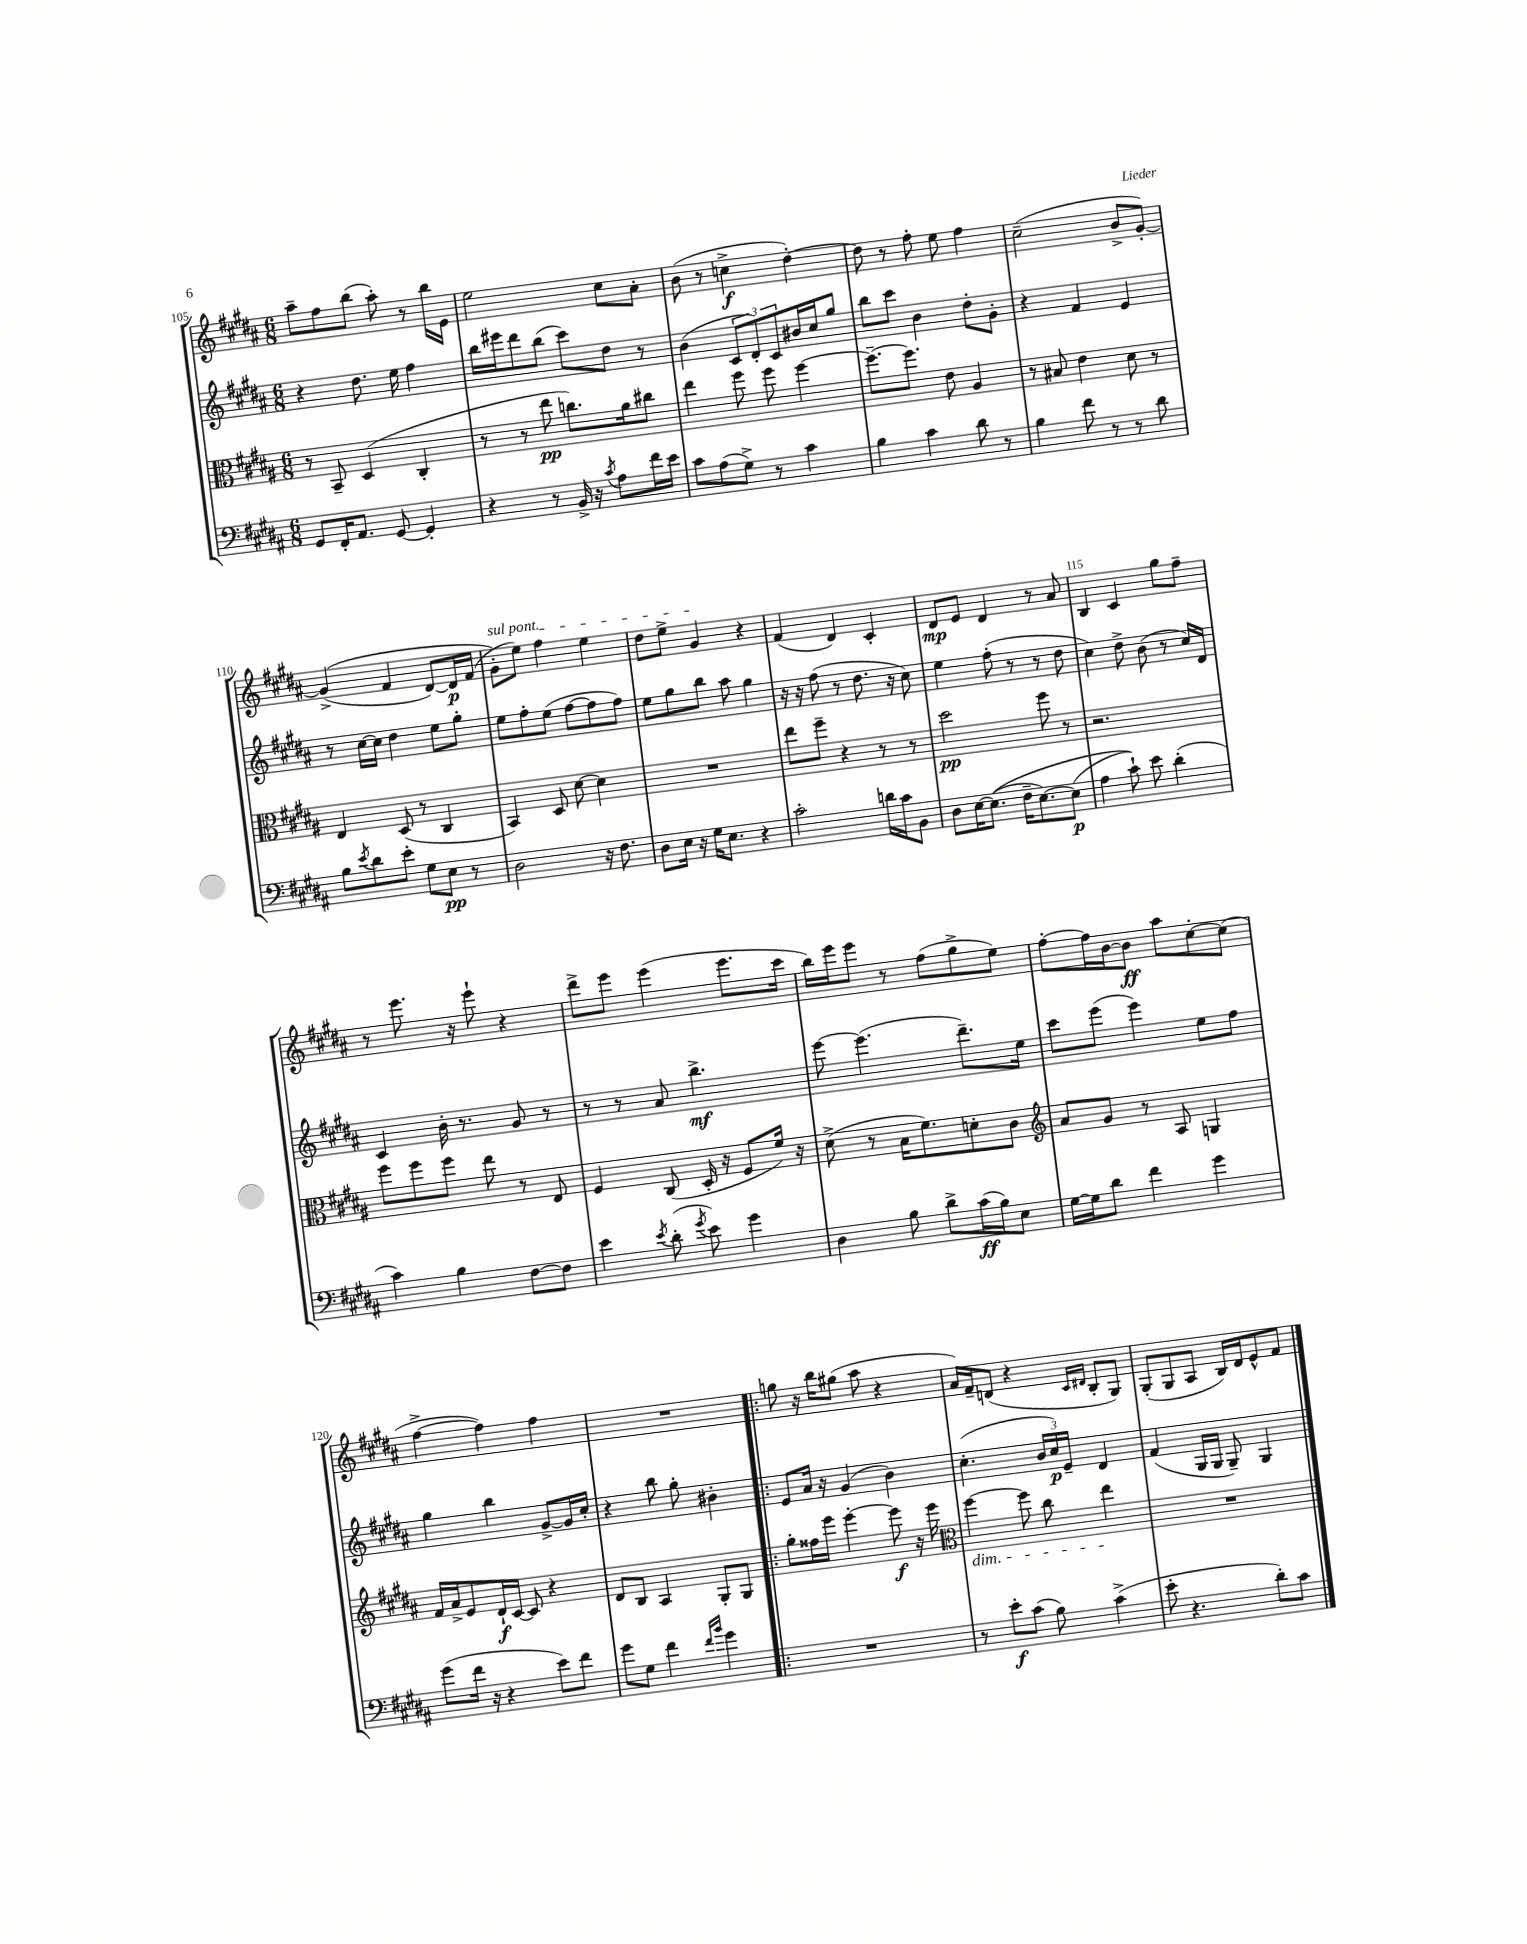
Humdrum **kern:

**kern	**dynam	**kern	**dynam	**kern	**dynam	**kern	**dynam
*part4	*part4	*part3	*part3	*part2	*part2	*part1	*part1
*staff4	*staff4	*staff3	*staff3	*staff2	*staff2	*staff1	*staff1
*clefF4	*	*clefC3	*	*clefG2	*	*clefG2	*
*k[f#c#g#d#a#]	*	*k[f#c#g#d#a#]	*	*k[f#c#g#d#a#]	*	*k[f#c#g#d#a#]	*
*M6/8	*	*M6/8	*	*M6/8	*	*M6/8	*
=105	=105	=105	=105	=105	=105	=105	=105
8GG#/L	.	8r	.	4r	.	8aa#~\L	.
16FF#'/K	.	8BB~/	.	.	.	8ff#\	.
8.AA#/J	.	.	.	.	.	.	.
.	.	(4D#/	.	8.dd#\	.	(8bb\J	.
[8GG#/	.	.	.	.	.	8aa#'\)	.
.	.	.	.	16ee\	.	.	.
4GG#'/]	.	4C#'/	.	4ff#\	.	8r	.
.	.	.	.	.	.	16bb\LL	.
.	.	.	.	.	.	16e\JJ	.
=106	=106	=106	=106	=106	=106	=106	=106
4r	.	8r	.	16bb\LL	.	2ee\	.
.	.	.	.	16eee#X\J	.	.	.
.	.	8r	.	8ddd#\	.	.	.
8r	.	8ee\	pp	(8bb\J	.	.	.
16BB^/	.	8.ccn\L)	.	8ccc#\L)	.	.	.
16r	.	.	.	.	.	.	.
8qc#/	.	.	.	.	.	.	.
8A#\L	.	.	.	8dd#\J	.	8cc#\L	.
.	.	16a#\k	.	.	.	.	.
16f#\L	.	8cc#X\J	.	8r	.	8a#'\J	.
16e\JJ	.	.	.	.	.	.	.
=107	=107	=107	=107	=107	=107	=107	=107
8c#\L	.	4ee\	.	(4b\	.	(8b\	.
(8A#\	.	.	.	.	.	8r	.
8G#^\J)	.	8ff#\	.	12c#/L	.	4ccn^\	f
.	.	.	.	12d#'/)	.	.	.
8r	.	8ff#\	.	.	.	.	.
.	.	.	.	12c#/	.	.	.
4c#\	.	[4ff#\	.	16b#X/L	.	[4dd#'\)	.
.	.	.	.	16cc#/J	.	.	.
.	.	.	.	8gg#/J	.	.	.
=108	=108	=108	=108	=108	=108	=108	=108
4B\	.	8.ff#~\L_	.	8bb\L	.	8dd#\]	.
.	.	.	.	8ccc#\J	.	8r	.
.	.	8.ff#\J]	.	.	.	.	.
4c#\	.	.	.	4b\	.	8ff#'\	.
.	.	8e\	.	.	.	8ee\	.
8d#\	.	4A#/	.	8dd#'\L	.	4ff#\	.
8r	.	.	.	8g#'\J	.	.	.
=109	=109	=109	=109	=109	=109	=109	=109
4B\	.	8r	.	4r	.	(2cc#~\	.
.	.	8B#X/	.	.	.	.	.
8f#\	.	4e\	.	4f#/	.	.	.
8r	.	.	.	.	.	.	.
8r	.	8d#\	.	4e/	.	8b^/L	.
8d#\	.	8r	.	.	.	[8g#'/J)	.
!!LO:LB:g=z
=110	=110	=110	=110	=110	=110	=110	=110
8B\L	.	4E/	.	8r	.	((4g#^/]	.
8qe/	.	.	.	.	.	.	.
8d#\	.	.	.	[16cc#\LL	.	.	.
.	.	.	.	16cc#\JJ]	.	.	.
8e'\J	.	(8D#/	.	4dd#\	.	4f#/	.
8G#\L	.	8r	.	.	.	.	.
8E\J	pp	4C#/	.	8ee\L	.	[8d#/L)	.
8r	.	.	.	8gg#'\J	.	16d#/L]	p
.	.	.	.	.	.	(16f#/JJ	.
=111	=111	=111	=111	=111	=111	=111	=111
!	!	!	!	!	!	!LO:TX:a:i:t=sul pont.	!
2D#\	.	4BB/)	.	8ee\L	.	8g#'\L)	.
.	.	.	.	8ff#'\	.	8ee\J)	.
.	.	8D#/	.	(8ee\J	.	4ff#\	.
.	.	[8d#\	.	[8ff#\L	.	.	.
16r	.	4d#\]	.	8ff#\]	.	4ee\	.
8.F#\	.	.	.	.	.	.	.
.	.	.	.	8ff#\J)	.	.	.
=112	=112	=112	=112	=112	=112	=112	=112
8D#\L	.	2.r	.	8ee\L	.	8dd#\L	.
16E\Jk	.	.	.	8gg#\	.	8ee^\J	.
16r	.	.	.	.	.	.	.
16G#\KL	.	.	.	8bb\J	.	4g#/	.
8.E\J	.	.	.	.	.	.	.
.	.	.	.	8aa#\	.	.	.
4r	.	.	.	4gg#\	.	4r	.
=113	=113	=113	=113	=113	=113	=113	=113
2c#'\	.	8ee\L	.	16r	.	(4f#/	.
.	.	.	.	16r	.	.	.
.	.	8ff#~\J	.	(8ff#\	.	.	.
.	.	4r	.	8r	.	4d#/)	.
.	.	.	.	8.dd#\	.	.	.
16dn\LL	.	8r	.	.	.	4c#'/	.
16c#\J	.	.	.	16r	.	.	.
8BB\J	.	8r	.	8cc#\)	.	.	.
=114	=114	=114	=114	=114	=114	=114	=114
8D#\L	.	2dd#\	pp	4ee\	.	8d#/L	mp
[16E\K	.	.	.	.	.	8e/J	.
((8.E\J]	.	.	.	.	.	.	.
.	.	.	.	(8ff#'\	.	4d#/	.
16F#~\KL	.	.	.	8r	.	.	.
[8.E\)	.	.	.	.	.	.	.
.	.	8ff#\	.	8r	.	8r	.
(8E\J]	p	8r	.	8dd#\	.	8a#/	.
=115	=115	=115	=115	=115	=115	=115	=115
4A#\	.	2.r	.	4cc#\)	.	4B/	.
8c#`\))	.	.	.	8dd#^\	.	4c#/	.
8e\	.	.	.	(8b\	.	.	.
(4d#'\	.	.	.	8r	.	8gg#\L	.
.	.	.	.	16cc#/LL)	.	8ff#~\J	.
.	.	.	.	16d#/JJ	.	.	.
!!LO:LB:g=z
=116	=116	=116	=116	=116	=116	=116	=116
4c#\)	.	8ff#\L	.	4c#/	.	8r	.
.	.	8ff#\	.	.	.	8.eee\	.
4B\	.	8ff#\J	.	16b'\	.	.	.
.	.	.	.	8.r	.	16r	.
.	.	8ee\	.	.	.	8eee`\	.
[8F#\L	.	8r	.	8g#/	.	4r	.
8F#\J]	.	8E/	.	8r	.	.	.
=117	=117	=117	=117	=117	=117	=117	=117
4e\	.	4F#/	.	8r	.	8ddd#^\L	.
.	.	.	.	8r	.	8eee\J	.
8qe/	.	.	.	.	.	.	.
(8d#'\	.	(8C#/	.	8a#/	.	(4eee\	.
8qg#/	.	.	.	.	.	.	.
8e\)	.	16D#'/	.	4.bb^\	mf	.	.
.	.	16r	.	.	.	.	.
4g#\	.	8F#/L	.	.	.	8.eee\L	.
.	.	16f#/Jk)	.	.	.	.	.
.	.	16r	.	.	.	16ccc#\Jk	.
=118	=118	=118	=118	=118	=118	=118	=118
4D#\	.	(8d#^\	.	[8eee\	.	16bb\LL)	.
.	.	.	.	.	.	16eee\J	.
.	.	8r	.	(4.eee\]	.	8eee\J	.
8B\	.	16B\KL	.	.	.	8r	.
.	.	8.f#\)	.	.	.	.	.
8d#^\L	.	.	.	.	.	(8ff#\L	.
(16c#\L	ff	8dn'\	.	8.ddd#~\L)	.	8gg#^\	.
16B\J)	.	.	.	.	.	.	.
8E\J	.	8c#\J	.	.	.	8ee\J)	.
.	.	.	.	16ee\Jk	.	.	.
=119	=119	=119	=119	=119	=119	=119	=119
*	*	*clefG2	*	*	*	*	*
[16G#\LL	.	8a#/L	.	8ccc#\L	.	[8ff#'\L	.
16G#\J]	.	.	.	.	.	.	.
8d#\J	.	8g#/J	.	(8eee\J	.	16ff#\L]	.
.	.	.	.	.	.	[16b\J	.
4f#\	.	8r	.	4eee\)	.	8b\J]	ff
.	.	8A#/	.	.	.	8aa#\L	.
4g#\	.	4Gn/	.	8ee\L	.	[8cc#'\	.
.	.	.	.	8ff#\J	.	(8cc#\J]	.
!!LO:LB:g=z
=120	=120	=120	=120	=120	=120	=120	=120
(8g#\L	.	16f#/LL	.	4gg#\	.	[4ff#^\	.
.	.	16a#^/J	.	.	.	.	.
16f#\Jk	.	8e/	.	.	.	.	.
16r	.	.	.	.	.	.	.
4r	.	16d#`/L	f	4bb\	.	4ff#\])	.
.	.	[16c#/JJ	.	.	.	.	.
.	.	8c#/]	.	.	.	.	.
8e\L)	.	4r	.	[8g#^/L	.	4ff#\	.
8f#\J	.	.	.	16g#/L]	.	.	.
.	.	.	.	16cc#'/JJ	.	.	.
=121	=121	=121	=121	=121	=121	=121	=121
8g#\L	.	8d#/L	.	4r	.	2.r	.
8G#\J	.	8B/J	.	.	.	.	.
4f#\	.	4A#/	.	8bb\	.	.	.
.	.	.	.	8gg#'\	.	.	.
16qqf#/LL	.	.	.	.	.	.	.
16qqb/JJ	.	.	.	.	.	.	.
4g#\	.	8G#'/L	.	4b#X'\	.	.	.
.	.	8G#/J	.	.	.	.	.
=122!|:	=122!|:	=122!|:	=122!|:	=122!|:	=122!|:	=122!|:	=122!|:
2.r	.	8gg#'\L	.	8e/L	.	8ggn\	.
.	.	16ff##X\L	.	16a#/Jk	.	16r	.
.	.	16eee\JJ	.	16r	.	16bb\KL	.
.	.	[4eee'\	.	(4g#/	.	(8gg#X\J	.
.	.	.	.	.	.	8aa#\	.
.	.	8eee\]	f	4b\)	.	4r	.
.	.	16r	.	.	.	.	.
.	.	16eee\	.	.	.	.	.
=123	=123	=123	=123	=123	=123	=123	=123
*	*	*clefC3	*	*	*	*	*
!	!	!LO:TX:b:i:t=dim.	!	!	!	!	!
8r	.	[4ff#\	.	(4.cc#'\	.	16a#/LL)	.
.	.	.	.	.	.	16f#~/J	.
8e'\L	f	.	.	.	.	(8dn/J	.
(8c#\J	.	8ff#\]	.	.	.	4r	.
8B\)	.	8cc#\	.	24b/LL	.	.	.
.	.	.	.	24cc#/)	p	.	.
.	.	.	.	24e~/JJ	.	.	.
.	.	.	.	.	.	16qqc#/LL	.
.	.	.	.	.	.	16qqd#X/JJ	.
(4c#^\	.	4ee\	.	4d#/	.	8B'/L	.
.	.	.	.	.	.	8G#/J)	.
=124	=124	=124	=124	=124	=124	=124	=124
8e'\	.	2.r	.	(4f#/	.	(8G#'/L	.
4.r	.	.	.	.	.	8G#/	.
.	.	.	.	16G#/LL	.	8A#/J	.
.	.	.	.	16G#/JJ	.	.	.
.	.	.	.	8G#~/)	.	16B/LL)	.
.	.	.	.	.	.	16d#/J	.
8d#'\L)	.	.	.	4G#/	.	8e^^/	.
8c#\J	.	.	.	.	.	8f#/J	.
==	==	==	==	==	==	==	==
*-	*-	*-	*-	*-	*-	*-	*-
